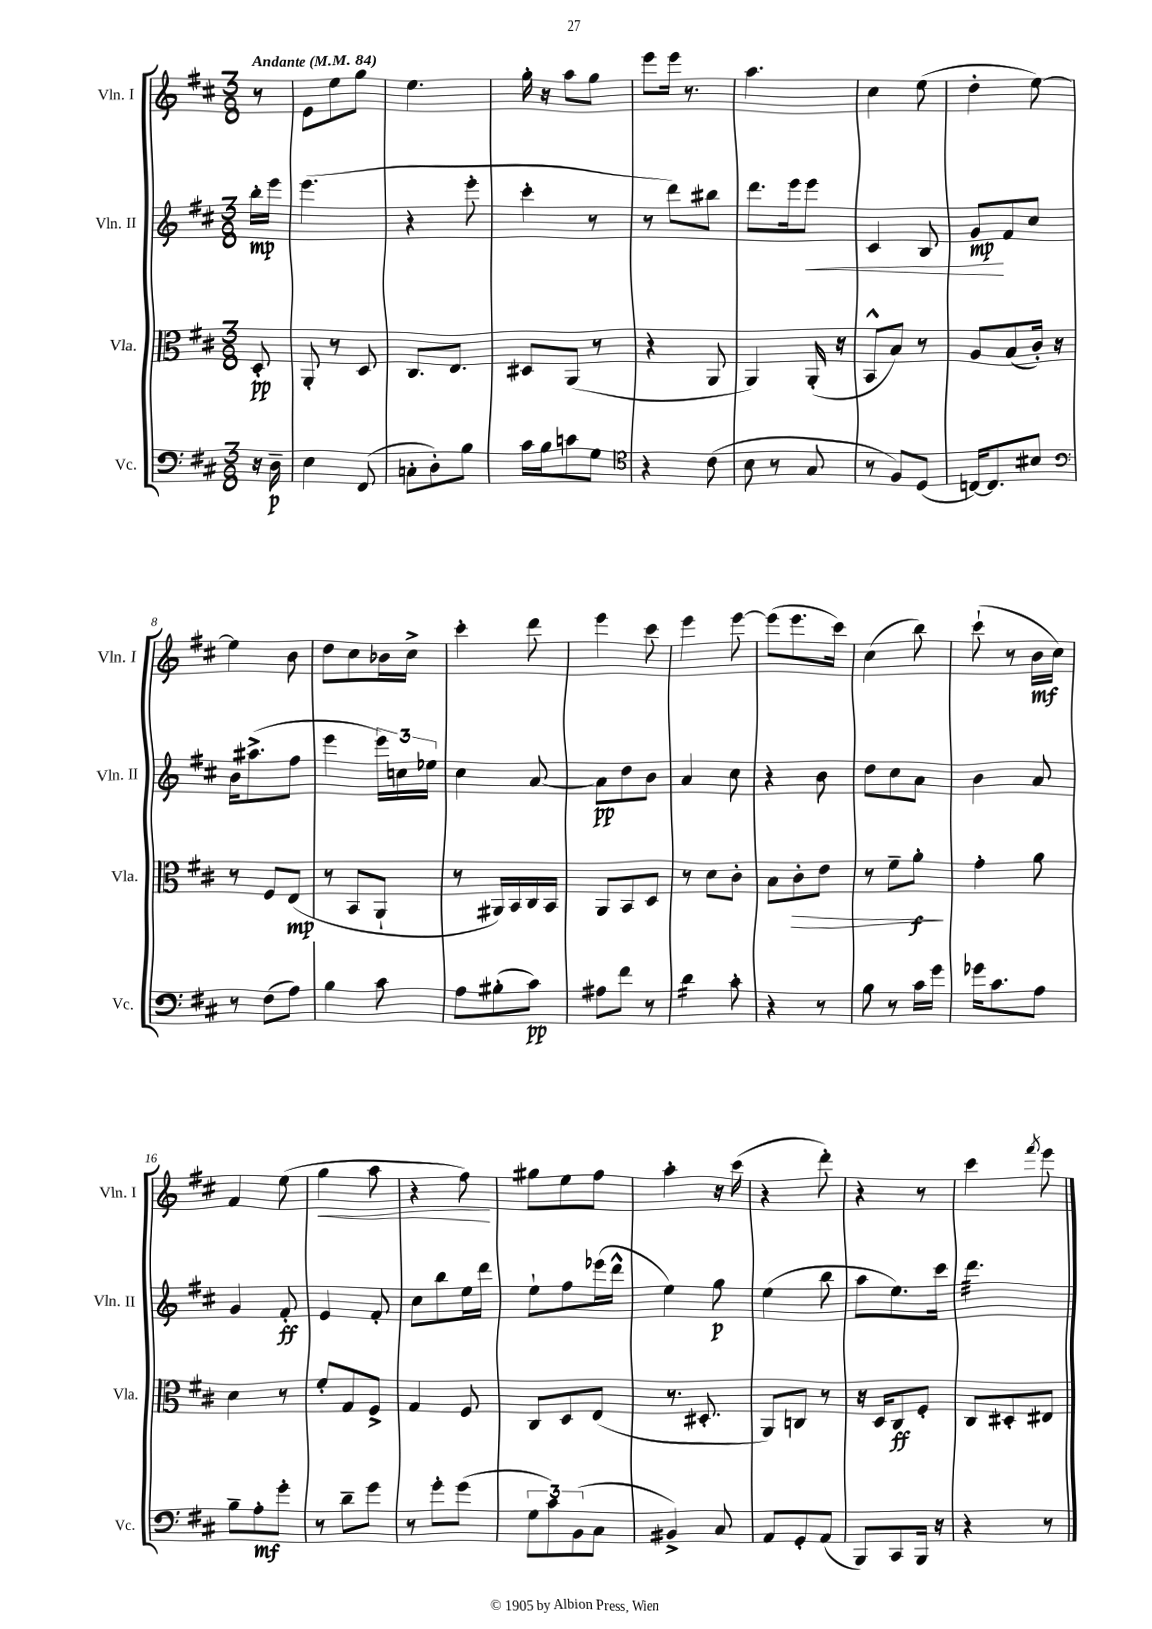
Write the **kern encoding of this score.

**kern	**kern	**kern	**kern
*staff4	*staff3	*staff2	*staff1
*clefF4	*clefC3	*clefG2	*clefG2
*k[f#c#]	*k[f#c#]	*k[f#c#]	*k[f#c#]
*M3/8	*M3/8	*M3/8	*M3/8
*MM84	*MM84	*MM84	*MM84
16r	8D'	16bb'	8r
16D~	.	16eee	.
=	=	=	=
4E	8AA'	(4.eee	8e
.	8r	.	8ee
(8FF#	8D	.	8gg
=	=	=	=
8C'	8.C#	4r	4.ee
8D')	.	.	.
.	8.E	.	.
8B	.	8eee'	.
=	=	=	=
16c#	8D#	4ccc#'	16gg'
16B	.	.	16r
8c	(8AA	.	8aa
8G	8r	8r	8gg
=	=	=	=
*clefC4	*	*	*
4r	4r	8r	8eee
.	.	8ddd)	16eee
.	.	.	8.r
(8c#	8AA	8bb#	.
=	=	=	=
8B	4AA)	8.ddd	4.aa
8r	.	.	.
.	.	16eee	.
8G	(16AA'	8eee	.
.	16r	.	.
=	=	=	=
8r	8BB^^	4c#	4cc#
8F#)	8B)	.	.
(8D	8r	8B	(8ee
=	=	=	=
[16C)	8A	8g	4dd'
8.C]	.	.	.
.	(8B	8f#	.
8B#	16c#')	8cc#	[8ee)
.	16r	.	.
=	=	=	=
*clefF4	*	*	*
8r	8r	16b	4ee]
.	.	(8.aa#^	.
(8F#	8F#	.	.
8A)	(8E	8ff#	8b
=	=	=	=
4B	8r	4eee	8dd
.	8BB	.	8cc#
8c#	8AA`	24eee)	16b-
.	.	24cc	.
.	.	.	16cc#^
.	.	24ee-	.
=	=	=	=
8A	8r	4cc#	4ccc#'
(8B#'	16AA#)	.	.
.	16BB	.	.
8c#)	16C#	[8a	8ddd
.	16BB	.	.
=	=	=	=
8A#	8AA	8a]	4eee
8f#	8BB	8dd	.
8r	8D	8b	8ccc#
=	=	=	=
4d	8r	4a	4eee
.	8d	.	.
8c#'	8c#'	8cc#	[8eee
=	=	=	=
4r	8B	4r	(8eee]
.	8c#'	.	8.eee
8r	8e	8b	.
.	.	.	16ccc#)
=	=	=	=
8B	8r	8dd	(4cc#
8r	8f#~	8cc#	.
16c#	8a'	8a	8bb)
16g	.	.	.
=	=	=	=
16g-	4g'	4b	(8ccc#`
8.c#	.	.	.
.	.	.	8r
8A	8a	8a	16b
.	.	.	16cc#)
=	=	=	=
8B~	4d	4g	4f#
8A'	.	.	.
8g'	8r	8f#'	(8ee
=	=	=	=
8r	8f#'	4e	4gg
8d~	8G	.	.
8g	8F#^	8f#'	8aa
=	=	=	=
8r	4G	8cc#	4r
8g'	.	8bb	.
(8g	8F#	16ee	8ff#)
.	.	16ddd	.
=	=	=	=
12G	8C#	8ee`	8gg#
12c#)	.	.	.
.	8D	8ff#	8ee
(12BB	.	.	.
8C#	(8E	(16eee-	8ff#
.	.	16ddd^^	.
=	=	=	=
4BB#^)	8.r	4ee)	4aa'
.	8.D#'	.	.
8C#	.	8gg	16r
.	.	.	(16ccc#
=	=	=	=
8AA	8AA)	(4ee	4r
8GG'	8C	.	.
(8AA	8r	8bb	8ddd')
=	=	=	=
8BBB)	16r	8aa	4r
.	16D	.	.
8CC#	8C#	8.ee)	.
16BBB	8F#'	.	8r
16r	.	16ccc#	.
=	=	=	=
4r	8C#	4.ddd	4ccc#
.	8D#'	.	.
.	.	.	8qfff#
8r	8E#	.	8eee
==	==	==	==
*-	*-	*-	*-
